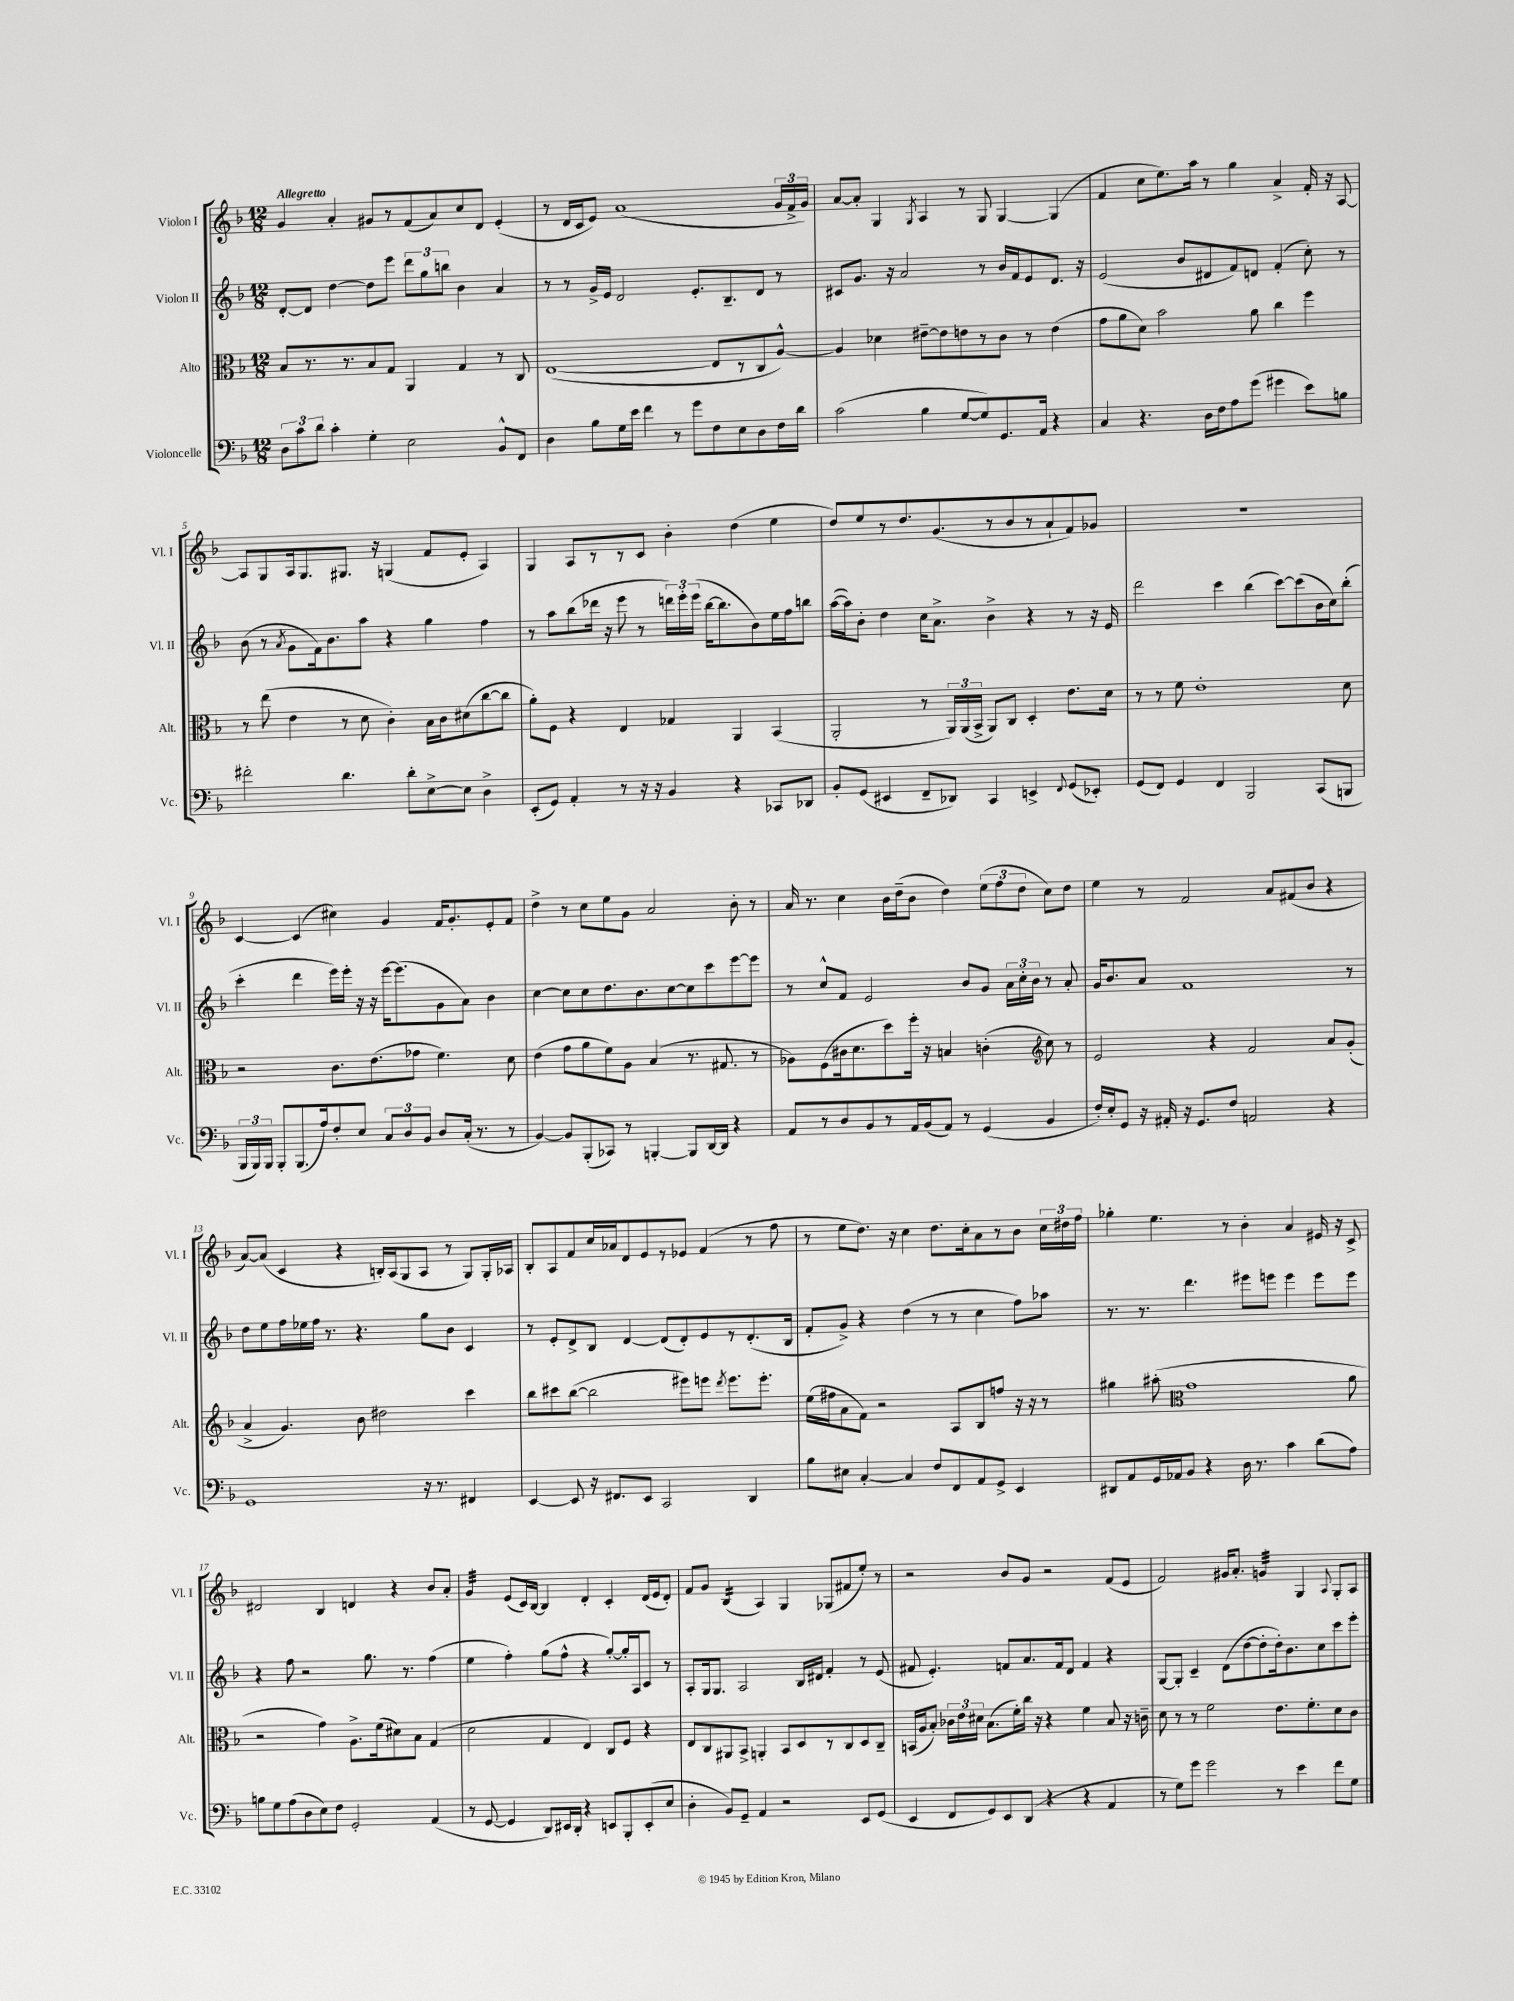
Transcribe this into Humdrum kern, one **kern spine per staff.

**kern	**kern	**kern	**kern
*staff4	*staff3	*staff2	*staff1
*clefF4	*clefC3	*clefG2	*clefG2
*k[b-]	*k[b-]	*k[b-]	*k[b-]
*M12/8	*M12/8	*M12/8	*M12/8
12D	8B-	[8d'	4g
12c	.	.	.
.	8.r	8d]	.
12d	.	.	.
4c'	.	[4dd	4a'
.	8.r	.	.
4G'	8B-	8dd]	8g#
.	8G	8eee	8r
2E	4AA	12ddd	(8f
.	.	12gg	.
.	.	.	8a)
.	.	12bb	.
.	4G	4b-	8cc
.	.	.	8d
8BB-^^	8r	4a	(4e'
8FF	8C	.	.
=	=	=	=
4D	([1E	8r	8r
.	.	8r	16d
.	.	.	16c
8B-	.	16g^	8e)
.	.	16e	.
16G	.	2d	(1a
16e	.	.	.
4f	.	.	.
8r	.	.	.
8g	.	8.e'	.
8F	8E]	.	.
.	.	8.B-~	.
8E	8r	.	.
8D	8C	8d	.
16F	[8A^^)	8r	24g
.	.	.	24f^
16d	.	.	.
.	.	.	24g)
=	=	=	=
(2c	4A]	8c#	[8a
.	.	8.g	8a']
.	4d-	.	4G
.	.	16r	.
.	.	2a	.
.	.	.	8qG
4B-	[8e#~	.	4A
.	8e#]	.	.
[8G	8e	.	8r
8G])	8r	8r	8G
8.GG	8c	16b-	[4G
.	.	16f	.
.	8r	8e	.
16AA	.	.	.
4r	(4e	8.d	(4G]
.	.	16r	.
=	=	=	=
4C	8g	(2e	4f
.	8a	.	.
4.r	8d)	.	8cc
.	2b-	.	8.ee)
.	.	8b-	.
.	.	.	16aa
16D	.	8d#	8r
16F	.	.	.
8A	.	8f)	4gg
(8g	8a	8d	.
4g#	4cc	(4f'	4a^
8e)	4ff	8cc')	16f'
.	.	.	16r
8B	.	8r	[8A
=	=	=	=
2f#'	8r	(8b-	8A]
.	(8ee	8r	8G
.	.	8qa	.
.	4e	8g	16A
.	.	.	8.G
.	.	16f)	.
.	.	8.b-	.
4.d	8r	.	8.G#
.	8d	8aa	.
.	.	.	16r
.	4c')	4r	(4G
8d'	.	.	.
[8E^	16B-	4gg	8f
.	16c	.	.
8E]	(8d#	.	8e'
4D^	[8cc	4ff	4A)
.	8cc]	.	.
=	=	=	=
(8EE'	8a')	8r	4G
8GG)	8F	8aa	.
4AA'	4r	(8bb-	8A
.	.	16ddd-	8r
.	.	16r	.
8r	4E	8eee	8r
16r	.	8r	8c
16r	.	.	.
4BB-	4G-	24ddd)	4b-'
.	.	24eee'	.
.	.	(24eee	.
.	.	[16bb-	.
.	.	8.bb-]	.
4r	4AA	.	(4dd
.	.	8b-)	.
8CC-	(4BB-	16ee	4ee
.	.	16ff	.
8DD-	.	8bb	.
=	=	=	=
8BB-'	2AA'	([16aa	8dd)
.	.	16aa])	.
(8GG	.	8b-'	8ee
4EE#	.	4dd	8r
.	.	.	8.dd
8FF~	8r	16cc	.
.	.	8.a^	(8.g
8DD-)	24AA)	.	.
.	(24AA	.	.
.	24BB-^	.	.
4CC	8AA)	4b-^	8r
.	8C	.	8b-
4EE^	4D'	4r	8r
.	.	.	8a`
8qqFF	.	.	.
(8GG	8.e	8r	8f)
8EE-')	.	16r	8g-
.	16d	16e	.
=	=	=	=
(8GG	8r	2ddd	1.r
8FF)	8r	.	.
4GG	8f	.	.
.	1e'	.	.
4FF	.	4ccc	.
2BBB-	.	(4bb-	.
.	.	[8ccc)	.
.	.	(8ccc]	.
(8CC	.	16b-	.
.	.	16cc)	.
8BBB	8d	(8bb-'	.
=	=	=	=
24BBB-	2r	4ccc'	[4c
24BBB-)	.	.	.
24BBB-	.	.	.
8BBB-'	.	.	.
(8.BBB-	.	4ddd	(4c]
16A)	.	.	.
8F'	8.c	16eee)	4cc#)
.	.	16eee'	.
8E	.	16r	.
.	(8.e	16r	.
12C	.	[16eee	4g
.	.	(8.eee]	.
12D	.	.	.
.	8g-	.	.
12BB-	.	.	.
8D	4.f)	8g	16f
.	.	.	8.g'
(16C'	.	8a)	.
8.r	.	.	.
.	.	4b-	8e'
8r	8d	.	8f
=	=	=	=
[4BB-)	(4e	[4cc	4dd^
8BB-]	8g	8cc]	8r
(8BBB-'	8a	8cc	8cc
8CC-)	8f)	8.dd	8ee
8r	8A	.	8g
.	.	8.b-	.
[4BBB'	(4B-	.	2a
.	.	[8cc	.
8BBB]	8.r	8cc]	.
[16DD	.	8ccc	.
16DD]	8.G#	.	.
4r	.	[8eee	8b-'
.	8r	8eee]	8r
=	=	=	=
8AA	8A-)	8r	16a
.	.	.	8.r
8r	(8F	8cc^^	.
8D	16c#	8f	4cc
.	8.d	.	.
8BB-	.	2e	.
8r	8dd)	.	16b-
.	.	.	(16dd~
16AA	16ff'	.	8b-
(16BB-	16r	.	.
8AA)	4B	.	4dd)
8r	.	8b-	.
(4GG	(4c'	8g	(12ee
.	.	.	12ff
.	.	24a	.
.	.	24cc'	12dd
.	.	24b-	.
*	*clefG2	*	*
4BB-	8cc)	8r	8cc)
.	8r	8a'	8dd
=	=	=	=
16F')	2e	16g	4ee
16E'	.	8.b-	.
8GG	.	.	.
16r	.	8a	8r
16AA#'	.	.	.
16r	.	1f	2f
8.GG	.	.	.
.	4r	.	.
8F	.	.	.
2AA	2f	.	.
.	.	.	8a
.	.	.	(8f#
.	.	.	8b-
4r	8a	.	4r
.	(8g'	8r	.
=	=	=	=
1GG	4a^	8dd	[8a)
.	.	8ee	(8a]
.	4.g)	16ff	4c
.	.	16ee-	.
.	.	16ff	.
.	.	8.r	.
.	.	.	4r
.	8b-	4.r	.
.	2dd#	.	16B')
.	.	.	(16A
.	.	.	8G
16r	.	8gg	8A
8.r	.	.	.
.	.	8b-	8r
4FF#	4ccc	4c	8G)
.	.	.	16G'
.	.	.	16A-
=	=	=	=
[4EE	8bb-	8r	8B-'
.	8ccc#	8e'	8A
8EE]	([8bb-	8d^	8f
16r	2bb-]	8B-	16cc
8.FF#	.	.	16a-
.	.	[4d	8d
8EE	.	.	8e
2CC	.	(8d]	8r
.	8eee#)	8d')	8e-
.	8eee	8e	(4f
.	8qddd	.	.
.	8.eee	8r	.
4DD	.	(8.d'	8r
.	8.eee'	.	.
.	.	.	8ff
.	.	16B-	.
=	=	=	=
8B-	(16ee	8f'	8r
.	16ff#	.	.
8E#	8a	8g^)	8ee
[4C'	8f)	4r	8.dd)
.	2r	.	.
.	.	.	16r
4C]	.	(4dd	4cc
8F	.	8r	8.dd
8FF	8A	8r	.
.	.	.	16cc'
8AA	8B-	4cc	8a
8GG^	8ff	.	8r
4EE	16r	8ff)	8b-
.	16r	.	.
.	8r	8aa-	24cc
.	.	.	24dd#
.	.	.	24ff
=	=	=	=
8DD#	4gg#	8.r	4gg-'
8AA	.	.	.
.	.	8.r	.
16GG	(8aa#'	.	4.ee
16AA-	.	.	.
*	*clefC3	*	*
8BB-	1g	4.ddd	.
4r	.	.	.
.	.	.	8r
16D	.	8eee#	4b-'
8.r	.	.	.
.	.	8eee	.
4c	.	4eee	4a
(8d	.	8eee	16e#
.	.	.	16r
8A)	8a	8eee	8c^
=	=	=	=
8B	2r	4r	2d#
8G	.	.	.
(8A	.	8ff	.
8D	.	2r	.
8E)	4g)	.	4B-
8F	.	.	.
2GG'	8.A^	.	4d
.	.	8.gg	.
.	(16f	.	.
.	8d#)	.	4r
.	.	8.r	.
.	8B-	.	.
(4AA	(4G	(4ff	8b-
.	.	.	8a'
=	=	=	=
8r	2d	4ee	4g
[8GG	.	.	.
4GG]	.	4ff')	(8e
.	.	.	16c)
.	.	.	[16B-
8DD)	4G	(8gg	4B-]
16EE#	.	8ff^^	.
16DD'	.	.	.
4r	4E)	4r	4d'
8EE	8C	[8gg')	4c'
8BBB-'	8F	16gg']	.
.	.	16A	.
(8EE'	4r	8c	(16d
.	.	.	16e
8E	.	8r	8d')
=	=	=	=
4D'	8E	8A'	8f
.	8C	16G	8g
.	.	8.G	.
8BB-)	8AA#	.	(4B-
8GG~	8BB-^	2A	.
4AA	4AA'	.	4A)
2r	8BB-	.	4G
.	8D	16B-	.
.	.	16d#	.
.	8r	4f'	(8G-
.	8C	.	8f#
8EE	8D	8r	8ee')
(8GG	8C~	(8e	8r
=	=	=	=
4EE	(16BB	8f#	2r
.	16A	.	.
.	8B-')	4.e')	.
8FF	24c-	.	.
.	24e	.	.
.	24d#	.	.
8GG)	(8.B-	.	.
8EE	.	8f	8b-
.	16f')	.	.
(8DD	16cc	8.a	8g
.	16r	.	.
4r	4r	.	2r
.	.	16f	.
.	.	8d	.
4r	4f	4f	.
4AA	8B-	4r	(8f
.	16r	.	8e
.	16c~	.	.
=	=	=	=
8r	8d	[8G	2f)
8G)	8r	8G']	.
8g	8r	4c~	.
2g	2f	.	.
.	.	(8d	16g#
.	.	.	8.a'
.	.	[8dd	.
.	.	8dd']	4g
8r	8.e	16dd')	.
.	.	8.b-	.
4e	.	.	4G
.	8.f'	.	.
.	.	8cc	.
.	.	.	8qqA
8f	8d	8ccc	8G'
8G	8c	8eee'	8A
==	==	==	==
*-	*-	*-	*-
